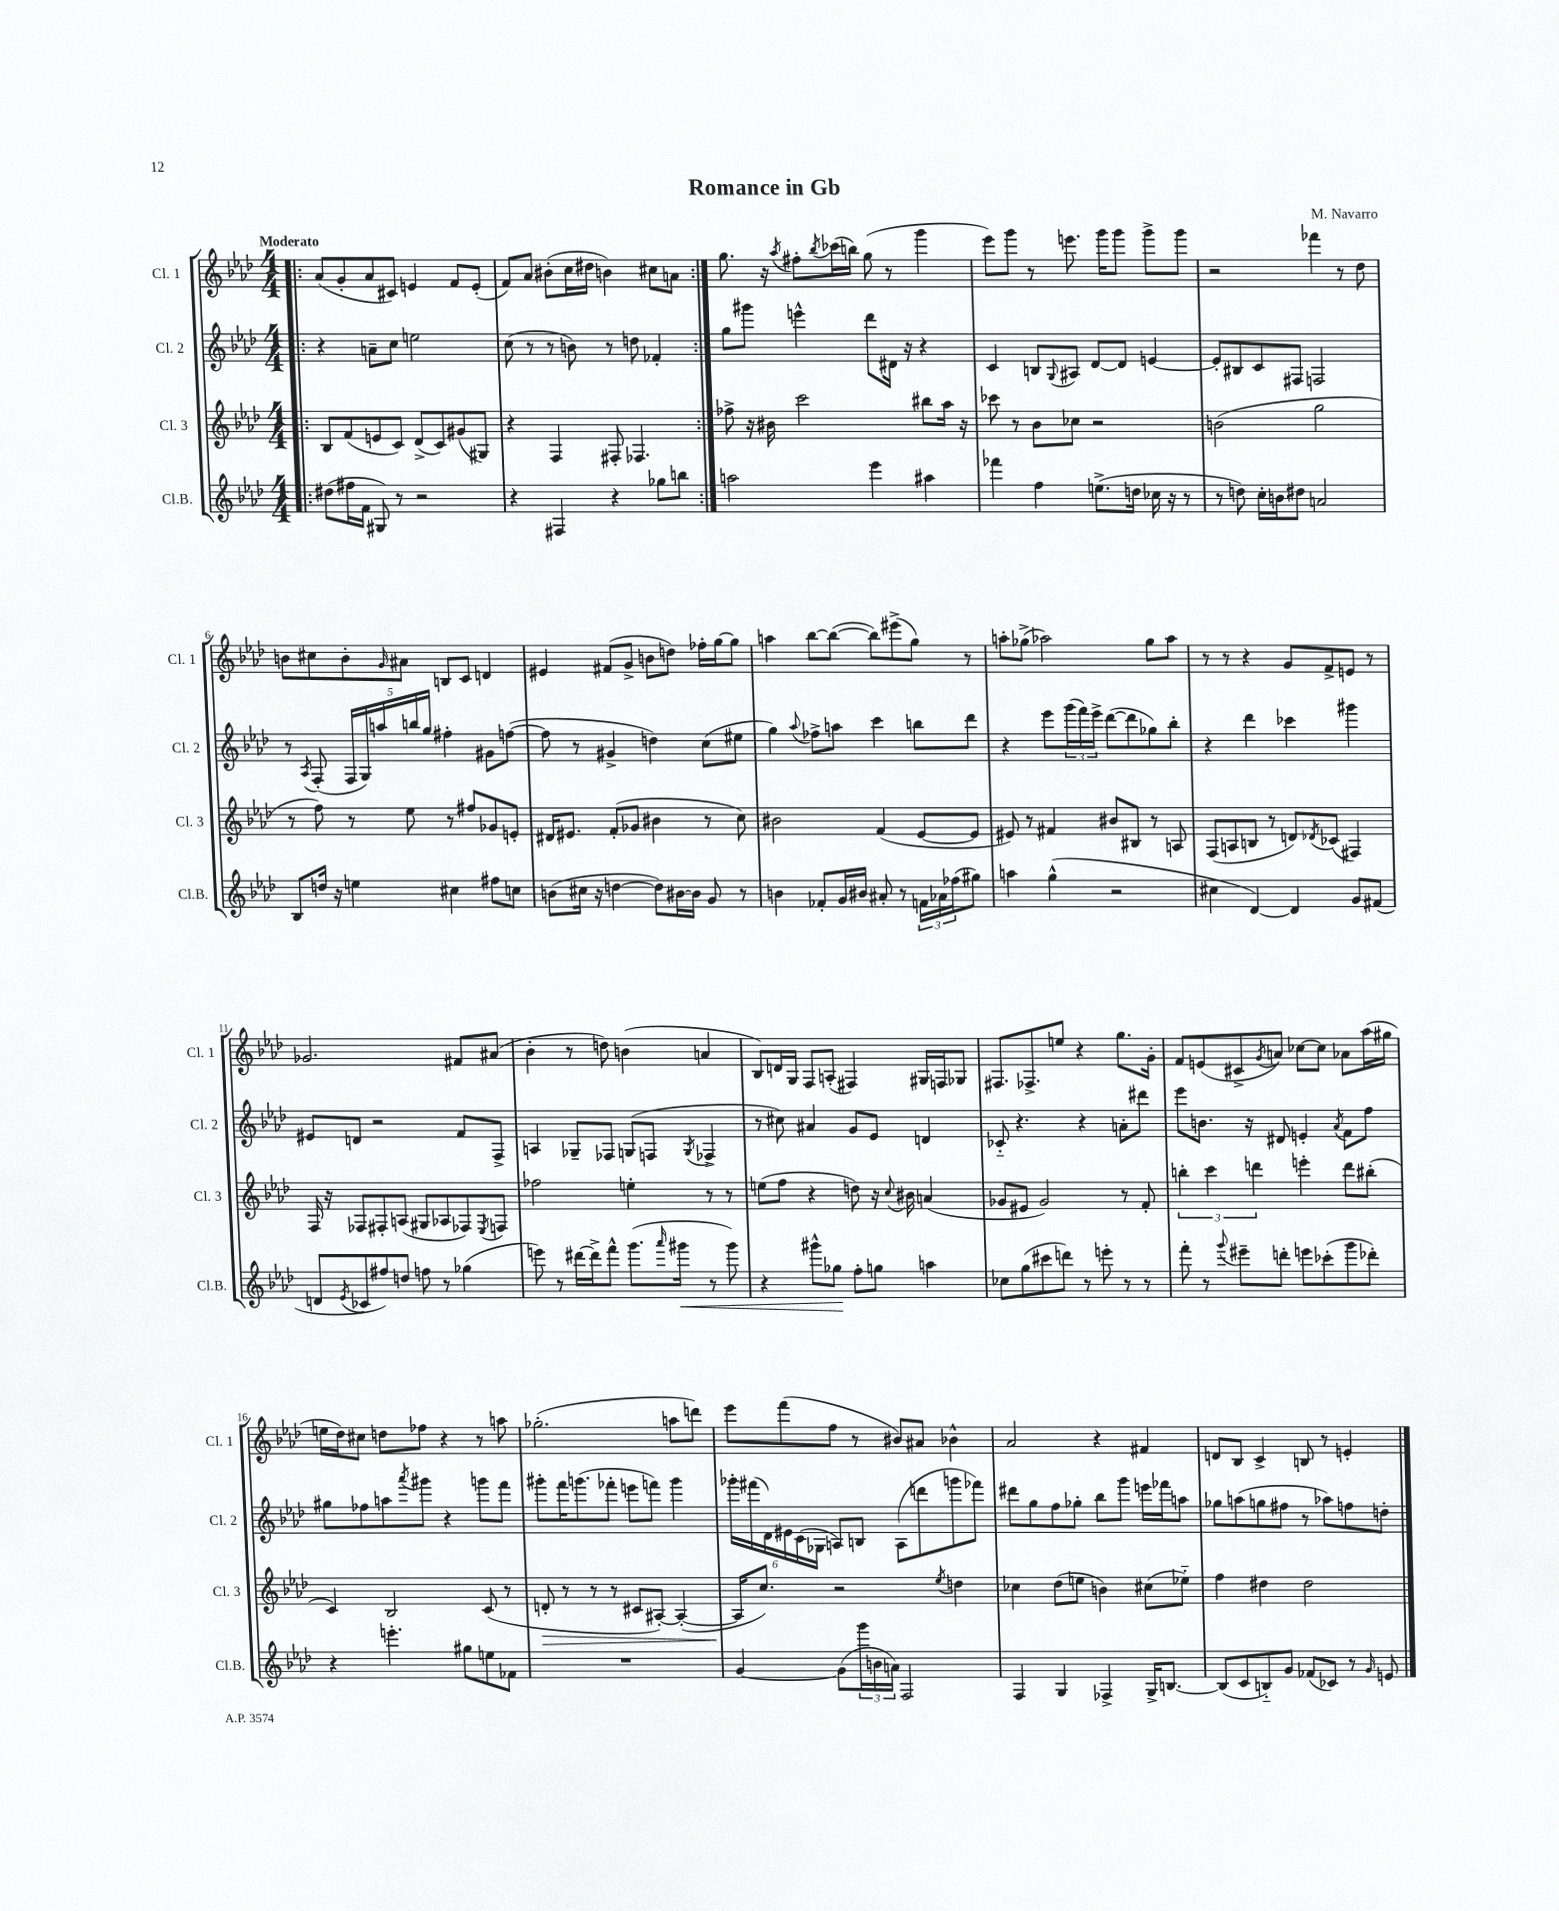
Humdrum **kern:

**kern	**dynam	**kern	**dynam	**kern	**kern
*part4	*part4	*part3	*part3	*part2	*part1
*staff4	*staff4	*staff3	*staff3	*staff2	*staff1
*I"Cl.B.	*	*I"Cl. 3	*	*I"Cl. 2	*I"Cl. 1
*I'Cl.B.	*	*I'Cl. 3	*	*I'Cl. 2	*I'Cl. 1
*clefG2	*	*clefG2	*	*clefG2	*clefG2
*k[b-e-a-d-]	*	*k[b-e-a-d-]	*	*k[b-e-a-d-]	*k[b-e-a-d-]
*M4/4	*	*M4/4	*	*M4/4	*M4/4
=1!|:	=1!|:	=1!|:	=1!|:	=1!|:	=1!|:
!	!	!	!	!	!LO:TX:a:B:t=Moderato
(8dd#X\L	.	8B-/L	.	4r	(8a-/L
16ff#X\L	.	(8f/	.	.	8g'/
16f\JJ	.	.	.	.	.
8G#X/)	.	8en/	.	8an~\L	8a-/
8r	.	8c/J)	.	8cc\J	8c#X/J)
2r	.	(8d-^/L	.	2een\	4en/
.	.	8c/)	.	.	.
.	.	(8g#X/	.	.	8f/L
.	.	8G#X/J)	.	.	(8e'/J
=2	=2	=2	=2	=2	=2
4r	.	4r	.	(8cc\	8f/L)
.	.	.	.	8r	8a-/J
4F#X/	.	4F/	.	8r	(8b#X'\L
.	.	.	.	8bn\)	16cc\L
.	.	.	.	.	16dd#X\JJ
4r	.	8F#X'/	.	8r	4bn\)
.	.	4.F-X/	.	8ddn\	.
8gg-X\L	.	.	.	4f-X'/	8cc#X\L
8bbn\J	.	.	.	.	8an\J
=3:|!	=3:|!	=3:|!	=3:|!	=3:|!	=3:|!
2aan\	.	8ff-X^\	.	8gg\L	8.gg\
.	.	16r	.	8ggg#X\J	.
.	.	16b#X\	.	.	16r
.	.	.	.	.	8qaa-/
.	.	2ccc\	.	4eeen^^\	8ff#X'\L
.	.	.	.	.	8qbb-/
.	.	.	.	.	(16ccc-X\L
.	.	.	.	.	16bbn\JJ)
4eee-\	.	.	.	8ddd-\L	(8gg\
.	.	.	.	16d#X\Jk	8r
.	.	.	.	16r	.
4aa#X\	.	8bb#X\L	.	4r	4ggg\
.	.	16aa-\Jk	.	.	.
.	.	16r	.	.	.
=4	=4	=4	=4	=4	=4
4fff-X\	.	8ccc-X\	.	4c/	8eee-\L)
.	.	8r	.	.	8ggg\J
4ff\	.	8b-\L	.	8Bn/L	8r
.	.	.	.	8qqG/	.
.	.	8cc-X\J	.	8A#X/J	8.eeen\
(8.een^\L	.	2r	.	[8d-/L	.
.	.	.	.	.	16ggg\KL
.	.	.	.	8d-/J]	8ggg\J
16ddn\Jk	.	.	.	.	.
16cc-X\	.	.	.	[4en/	8ggg^\L
16r	.	.	.	.	.
8r	.	.	.	.	8ggg\J
=5	=5	=5	=5	=5	=5
8r	.	(2bn\	.	8e'/L]	2r
8ddn\)	.	.	.	8B#X/	.
16cc'\LL	.	.	.	8c/	.
16bn\J	.	.	.	.	.
8dd#X\J	.	.	.	8F#X/J	.
2an/	.	2gg\	.	2Fn/	4fff-X\
.	.	.	.	.	8r
.	.	.	.	.	8dd-\
!!LO:LB:g=z
=6	=6	=6	=6	=6	=6
8B-/L	.	8r	.	8r	8bn\L
.	.	.	.	8qA-/	.
16ddn/Jk	.	8ff\)	.	(8F'/	8cc#X\
16r	.	.	.	.	.
4een\	.	8r	.	20F/LL	8b'\
.	.	.	.	20G/)	.
.	.	.	.	20aan/	.
.	.	.	.	.	16qqg/
.	.	8ee-\	.	.	8a#X\J
.	.	.	.	20bbn/	.
.	.	.	.	20gg/JJ	.
4cc#X\	.	8r	.	4ff#X'\	8Bn/L
.	.	8ff#X/L	.	.	8c/J
8ff#X\L	.	8g-X/	.	8g#X\L	4dn/
8ccn\J	.	8en'/J	.	([8ffn\J	.
=7	=7	=7	=7	=7	=7
(8bn\L	.	16d#X/KL	.	8ff\]	4e#X/
.	.	8.e#X/J	.	.	.
16cc#X\Jk	.	.	.	8r	.
16r	.	.	.	.	.
[4ddn\	.	(8f'/L	.	4g#X^/	(8f#X/L
.	.	8g-X/J	.	.	8g^/J
8dd\L])	.	4b#X\	.	4ddn\)	8bn\L
[16b#X\L	.	.	.	.	8ddn\J)
16b#\JJ]	.	.	.	.	.
8g/	.	8r	.	(8cc\L	16ff-X'\LL
.	.	.	.	.	[16gg\J
8r	.	8cc\)	.	8ee#X\J	8gg\J]
=8	=8	=8	=8	=8	=8
4bn\	.	2b#X\	.	4gg\)	4aan\
.	.	.	.	8qqaa-/	.
8f-X'/L	.	.	.	8ff-X^\L	[8bb-\L
16g/L	.	.	.	8aan\J	(8bb-\J_
16b#X/JJ	.	.	.	.	.
8a#X'/	.	(4f/	.	4ccc\	8bb-\L])
8r	.	.	.	.	(8eee#X^\
24fn\LL	.	[8e-/L	.	8bbn\L	8gg\J)
24a-X\	.	.	.	.	.
(24ff-X\J	.	.	.	.	.
8gg#X\J)	.	8e-/J]	.	8ddd-\J	8r
=9	=9	=9	=9	=9	=9
4aan\	.	8e#X/)	.	4r	8aan'\L
.	.	8r	.	.	(8gg-X^\J
(4gg^^\	.	4f#X/	.	8eee-\L	2aa-X\)
.	.	.	.	(24ggg\L	.
.	.	.	.	24fff\)	.
.	.	.	.	24eee-^\JJ	.
2r	.	8b#X/L	.	([8ddd-\L	.
.	.	8B#X/J	.	8ddd-\]	.
.	.	8r	.	8gg-X\)	8gg-\L
.	.	8An/	.	8bb-'\J	8aa-\J
=10	=10	=10	=10	=10	=10
4cc#X\	.	(8F/L	.	4r	8r
.	.	8An/	.	.	8r
[4d-/)	.	8Bn/J	.	4ddd-\	4r
.	.	8r	.	.	.
4d-/]	.	8dn/L)	.	4ccc-X\	8g/L
.	.	8qd-X/	.	.	.
.	.	(8c-X/J	.	.	8f^/
8g/L	.	4F#X/)	.	4ggg#X\	8en/J
(8f#X/J	.	.	.	.	8r
!!LO:LB:g=z
=11	=11	=11	=11	=11	=11
8dn/L	.	16F/	.	8e#X/L	2.g-X/
.	.	16r	.	.	.
8qe-/	.	.	.	.	.
8c-X/	.	8F-X/L	.	8dn/J	.
8ff#X/)	.	8F#X'/	.	2r	.
8ddn/J	.	(8An/J	.	.	.
8ffn\	.	8G#X/L	.	.	.
8r	.	8A-X/	.	.	.
(4gg-X\	.	8F-X/)	.	8f/L	8f#X/L
.	.	8qE-/	.	.	.
.	.	8Fn/J	.	8F^/J	(8a#X/J
=12	=12	=12	=12	=12	=12
8eeen\)	.	2ff-X\	.	4An/	4b-'\
8r	.	.	.	.	.
[16ddd#X\LL	.	.	.	8G-X~/L	8r
16ddd#^\J]	.	.	.	.	.
8fff^^\J	.	.	.	8F-X/J	8ddn\)
(8.ggg\L	.	4een'\	.	(8Gn/L	(4bn\
.	.	.	.	8Fn/J	.
16qqaaa-/	.	.	.	.	.
!	!LO:HP:b	!	!	!	!
16ggg#X\Jk	<	.	.	.	.
.	.	.	.	8qG/	.
8r	.	8r	.	4F-X^/	4an/
8ggg#\)	.	8r	.	.	.
=13	=13	=13	=13	=13	=13
4r	.	(8een\L	.	8r	8B-/L)
.	.	8ff\J	.	8cc#X\)	16dn/L
.	.	.	.	.	16G/JJ
8ggg#X^^\L	.	4r	.	4a#X/	8F/L
8gg-X\J	.	.	.	.	(8An'/J
8ff'\L	[	8ddn\)	.	8g/L	4F#X/)
8ggn\J	.	16r	.	8e-/J	.
.	.	8qqcc/	.	.	.
.	.	16b#X\	.	.	.
4aan\	.	(4an/	.	4dn/	16G#X/LL
.	.	.	.	.	16Fn/J
.	.	.	.	.	8G-X/J
=14	=14	=14	=14	=14	=14
8cc-X\L	.	8g-X/L	.	8c-X/	8.F#X/L
(8gg\	.	8e#X/J	.	4.r	.
.	.	.	.	.	8.F-X^/
8ccc#X\	.	2g-/)	.	.	.
8dddn\J)	.	.	.	.	8een/J
8r	.	.	.	4r	4r
8eeen'\	.	.	.	.	.
8r	.	8r	.	8an'\L	8.gg\L
8r	.	8f'/	.	8ddd#X\J	.
.	.	.	.	.	16g'\Jk
=15	=15	=15	=15	=15	=15
8fff'\	.	6bbn'\	.	8eee-\L	8f/L
8r	.	.	.	8.bn\J	(8en/
.	.	6ccc\	.	.	.
8qqggg/	.	.	.	.	.
8eee#X~\L	.	.	.	.	8c#X^/
.	.	.	.	16r	.
.	.	6dddn\	.	.	.
.	.	.	.	.	8qg/
8dddn'\J	.	.	.	8d#X/	8an/J)
8eeen\L	.	4eeen'\	.	4en'/	[8cc-X\L
(8ccc-X'\	.	.	.	.	8cc-\J]
.	.	.	.	8qa-/	.
8ggg\	.	8ddd\L	.	8f\L	8a-X\L
8ddd-X'\J)	.	(8bb#X'\J	.	8ff\J	(16aa-\L
.	.	.	.	.	16gg#X\JJ
!!LO:LB:g=z
=16	=16	=16	=16	=16	=16
4r	.	4c/)	.	8gg#X\L	16een\LL
.	.	.	.	.	16dd-\J)
.	.	.	.	8ff-X\	8cc#X\J
4.eeen'\	.	2B-/	.	8aan\	8ddn\L
.	.	.	.	8qaaa-/	.
.	.	.	.	8ggg#X\J	8ff-X\J
.	.	.	.	4r	4r
8gg#X\L	.	.	.	.	.
8een\	.	(8c/	.	8gggn\L	8r
8f-X\J	.	8r	.	8fff\J	8aan\
=17	=17	=17	=17	=17	=17
!	!	!	!LO:HP:b	!	!
1r	.	8dn'/	>	8ggg#X'\L	(2.gg-X'\
.	.	8r	.	16fff\K	.
.	.	.	.	(8.gggn\	.
.	.	8r	.	.	.
.	.	8r	.	8fff-X'\J	.
.	.	8c#X/L	.	8eeen\L	.
.	.	[8A#X'/J)	.	8fffn\J)	.
.	.	(4A#'/_	.	4ggg\	8aan\L
.	.	.	.	.	8dddn\J)
=18	=18	=18	=18	=18	=18
[4g/	.	16A#/KL]	.	24ggg-X'\LL	8eee-\L
.	.	.	.	(24fff#X\	.
.	.	8.cc/J)	]	.	.
.	.	.	.	24d-\)	.
.	.	.	.	24e#X\	(8fff\
.	.	.	.	(24c\	.
.	.	.	.	24G-X\JJ	.
(8g\L]	.	2r	.	8An/L)	8ff\J
24ggg\L	.	.	.	8Bn/J	8r
24bn\	.	.	.	.	.
24an\JJ)	.	.	.	.	.
2F/	.	.	.	(8A\L	8b#X/L)
.	.	.	.	8dddn\	8a#X/J
.	.	8qee-/	.	.	.
.	.	4ddn\	.	8gggn\	4b-X^^\
.	.	.	.	8fff-X\J)	.
=19	=19	=19	=19	=19	=19
4F/	.	4cc-X\	.	8ddd#X\L	2a-/
.	.	.	.	8gg\	.
4G/	.	(8dd-\L	.	8ff\	.
.	.	8een\J	.	8gg-X'\J	.
4F-X^/	.	4bn\)	.	8bb-\L	4r
.	.	.	.	8ggg\J	.
16G^/KL	.	(8cc#X\L	.	16eeen\LL	4f#X/
[8.Bn/J	.	.	.	16fff-X\J	.
.	.	8ee-X\J)	.	8aan\J	.
=20	=20	=20	=20	=20	=20
(8B/L]	.	4ff\	.	8gg-X\L	8dn/L
8c/	.	.	.	(8aan\	8B-/J
8Bn/)	.	4dd#X\	.	8ggn\	4c^/
8g/J	.	.	.	8ff#X\J	.
(8f-X/L	.	2dd#\	.	8r	8Bn/
8c-X/J)	.	.	.	8aa-X\L)	8r
8r	.	.	.	8ffn\	4en'/
16qqg/	.	.	.	.	.
8en/	.	.	.	8ddn'\J	.
==	==	==	==	==	==
*-	*-	*-	*-	*-	*-
